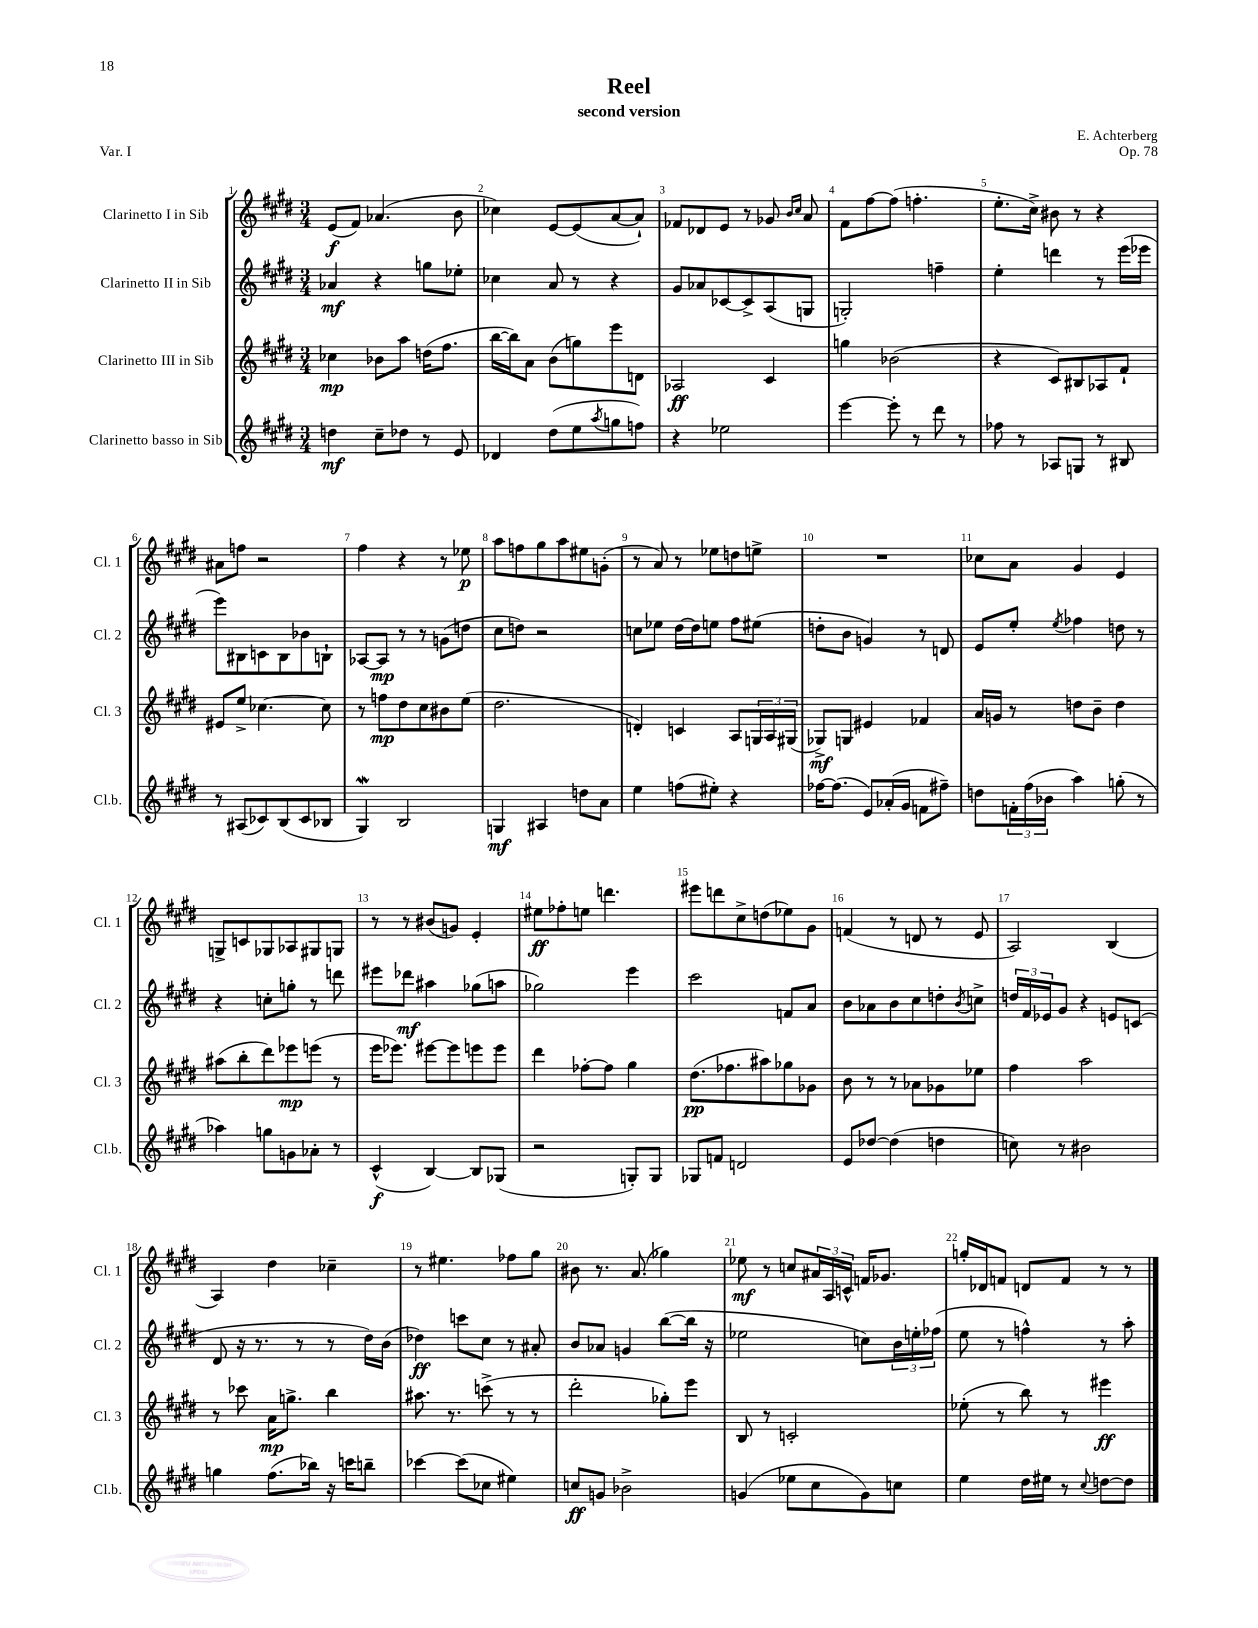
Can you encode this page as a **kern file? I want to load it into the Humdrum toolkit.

**kern	**dynam	**kern	**dynam	**kern	**dynam	**kern	**dynam
*part4	*part4	*part3	*part3	*part2	*part2	*part1	*part1
*staff4	*staff4	*staff3	*staff3	*staff2	*staff2	*staff1	*staff1
*I"Clarinetto basso in Sib	*	*I"Clarinetto III in Sib	*	*I"Clarinetto II in Sib	*	*I"Clarinetto I in Sib	*
*I'Cl.b.	*	*I'Cl. 3	*	*I'Cl. 2	*	*I'Cl. 1	*
*clefG2	*	*clefG2	*	*clefG2	*	*clefG2	*
*k[f#c#g#d#]	*	*k[f#c#g#d#]	*	*k[f#c#g#d#]	*	*k[f#c#g#d#]	*
*M3/4	*	*M3/4	*	*M3/4	*	*M3/4	*
=1	=1	=1	=1	=1	=1	=1	=1
4ddn\	mf	4cc-X\	mp	4a-X/	mf	(8e/L	f
.	.	.	.	.	.	8f#/J)	.
8cc#~\L	.	8b-X\L	.	4r	.	(4.a-X/	.
8dd-X\J	.	8aa\J	.	.	.	.	.
8r	.	(16ddn\KL	.	8ggn\L	.	.	.
.	.	8.ff#\J	.	.	.	.	.
8e/	.	.	.	8ee-X'\J	.	8b\	.
=2	=2	=2	=2	=2	=2	=2	=2
4d-X/	.	[16bb\LL	.	4cc-X\	.	4cc-X\)	.
.	.	16bb\J])	.	.	.	.	.
.	.	8a\J	.	.	.	.	.
(8dd#\L	.	(8b\L	.	8a/	.	[8e/L	.
8ee\	.	8ggn\)	.	8r	.	(8e/]	.
8qaa/	.	.	.	.	.	.	.
8ggn\	.	8eee\	.	4r	.	[8a/	.
8ffn\J)	.	8dn\J	.	.	.	8a`/J])	.
=3	=3	=3	=3	=3	=3	=3	=3
4r	.	2A-X/	ff	8g#/L	.	8f-X/L	.
.	.	.	.	8a-X/	.	8d-X/	.
2ee-X\	.	.	.	[8c-X/	.	8e/J	.
.	.	.	.	8c-^/]	.	8r	.
.	.	4c#/	.	(8A/	.	8g-X/	.
.	.	.	.	.	.	16qqb/LL	.
.	.	.	.	.	.	16qqcc#/JJ	.
.	.	.	.	8Gn/J	.	8a/	.
=4	=4	=4	=4	=4	=4	=4	=4
[4eee\	.	4ggn\	.	2Gn'/)	.	8f#\L	.
.	.	.	.	.	.	[8ff#\	.
8eee'\]	.	(2b-X\	.	.	.	(8ff#\J]	.
8r	.	.	.	.	.	4.ffn'\	.
8ddd#\	.	.	.	4ffn~\	.	.	.
8r	.	.	.	.	.	.	.
=5	=5	=5	=5	=5	=5	=5	=5
8ff-X\	.	4r	.	4ee'\	.	8.ee'\L	.
8r	.	.	.	.	.	.	.
.	.	.	.	.	.	16cc#^\Jk)	.
8A-X/L	.	8c#/L)	.	4dddn\	.	8b#X\	.
8Gn/J	.	8B#X/	.	.	.	8r	.
8r	.	8A-X/	.	8r	.	4r	.
8B#X/	.	8f#`/J	.	(16eee\LL	.	.	.
.	.	.	.	16eee-X\JJ	.	.	.
!!LO:LB:g=z
=6	=6	=6	=6	=6	=6	=6	=6
8r	.	8e#X/L	.	8eee\L)	.	8a#X\L	.
(8A#X/L	.	8ee^/J	.	8B#X\	.	8ffn\J	.
8c-X/)	.	[4.cc-X\	.	8cn\	.	2r	.
(8B/	.	.	.	8B#\	.	.	.
8c-/	.	.	.	8b-X\	.	.	.
8B-X/J	.	8cc-\]	.	8Bn`\J	.	.	.
=7	=7	=7	=7	=7	=7	=7	=7
4G#W/)	.	8r	.	[8A-X/L	.	4ff#\	.
.	.	8ffn\L	mp	8A-/J]	mp	.	.
2B/	.	8dd#\	.	8r	.	4r	.
.	.	8cc#\	.	8r	.	.	.
.	.	8b#X\	.	(8gn\L	.	8r	.
.	.	(8ee\J	.	8ddn\J	.	8ee-X\	p
=8	=8	=8	=8	=8	=8	=8	=8
4Gn/	mf	2.dd#\	.	8cc#\L	.	8aa\L	.
.	.	.	.	8ddn\J)	.	8ffn\	.
4A#X/	.	.	.	2r	.	8gg#\	.
.	.	.	.	.	.	8aa\	.
8ddn\L	.	.	.	.	.	8ee#X\	.
8a\J	.	.	.	.	.	(8gn'\J	.
=9	=9	=9	=9	=9	=9	=9	=9
4ee\	.	4dn'/)	.	8ccn\L	.	8r	.
.	.	.	.	8ee-X\J	.	8a/)	.
(8ffn\L	.	4cn/	.	[16dd#\LL	.	8r	.
.	.	.	.	16dd#\J]	.	.	.
8ee#X'\J)	.	.	.	8een\J	.	8ee-X\L	.
4r	.	8A/L	.	8ff#\L	.	8ddn\	.
.	.	24Gn/L	.	(8ee#X\J	.	8een^\J	.
.	.	24A/	.	.	.	.	.
.	.	(24G#X/JJ	.	.	.	.	.
=10	=10	=10	=10	=10	=10	=10	=10
[16ff-X\KL	.	8G-X^/L)	mf	8ddn'\L	.	2.r	.
(8.ff-\J]	.	.	.	.	.	.	.
.	.	8Gn/J	.	8b\J	.	.	.
8e/L)	.	4e#X/	.	4gn/)	.	.	.
(16a-X'/L	.	.	.	.	.	.	.
16g#/JJ	.	.	.	.	.	.	.
8fn\L	.	4f-X/	.	8r	.	.	.
8ff#X~\J)	.	.	.	8dn/	.	.	.
=11	=11	=11	=11	=11	=11	=11	=11
8ddn\L	.	16a/LL	.	8e/L	.	8cc-X\L	.
.	.	16gn/JJ	.	.	.	.	.
24fn'\L	.	8r	.	8ee'/J	.	8a\J	.
(24ff#\	.	.	.	.	.	.	.
24b-X\JJ	.	.	.	.	.	.	.
.	.	.	.	8qee/	.	.	.
4aa\)	.	8ddn\L	.	4ff-X\	.	4g#/	.
.	.	8b~\J	.	.	.	.	.
(8ggn'\	.	4dd\	.	8ddn\	.	4e/	.
8r	.	.	.	8r	.	.	.
!!LO:LB:g=z
=12	=12	=12	=12	=12	=12	=12	=12
4aa-X\)	.	(8aa#X\L	.	4r	.	8Gn^/L	.
.	.	8bb'\	.	.	.	8cn/	.
8ggn\L	.	8ddd#\)	.	8ccn'\L	.	8G-X/	.
8gn\	.	8eee-X\	mp	8ggn'\J	.	8A-X/	.
8a-X'\J	.	(8eeen\J	.	8r	.	8G#X/	.
8r	.	8r	.	8dddn\	.	8Gn/J	.
=13	=13	=13	=13	=13	=13	=13	=13
(4c#^^/	f	16eee\KL	.	8eee#X\L	.	8r	.
.	.	8.eee-X\J)	.	.	.	.	.
.	.	.	.	8ddd-X\J	mf	8r	.
[4B/)	.	[8eee#X\L	.	4aa#X\	.	(8b#X/L	.
.	.	8eee#\]	.	.	.	8gn/J)	.
8B/L]	.	8eeen\	.	(8gg-X\L	.	4e'/	.
(8G-X/J	.	8eee\J	.	8aan\J	.	.	.
=14	=14	=14	=14	=14	=14	=14	=14
2r	.	4ddd#\	.	2gg-X\)	.	8ee#X\L	ff
.	.	.	.	.	.	8ff-X'\	.
.	.	[8ff-X'\L	.	.	.	8een\J	.
.	.	8ff-\J]	.	.	.	4.dddn\	.
8Gn'/L)	.	4gg#\	.	4eee\	.	.	.
8G/J	.	.	.	.	.	.	.
=15	=15	=15	=15	=15	=15	=15	=15
8G-X/L	.	(8.dd#\L	pp	2ccc#\	.	8eee#X\L	.
8fn/J	.	.	.	.	.	8dddn\	.
.	.	8.ff-X\	.	.	.	.	.
2dn/	.	.	.	.	.	8cc#^\	.
.	.	8aa#X\)	.	.	.	(8ddn\	.
.	.	8gg-X\	.	8fn/L	.	8ee-X\)	.
.	.	8g-X\J	.	8a/J	.	8g#\J	.
=16	=16	=16	=16	=16	=16	=16	=16
8e/L	.	8b\	.	8b\L	.	(4fn/	.
[8dd-X/J	.	8r	.	8a-X\	.	.	.
(4dd-\]	.	8r	.	8b\	.	8r	.
.	.	8a-X\L	.	8cc#\	.	8dn/	.
4ddn\	.	8g-X\	.	8ddn'\	.	8r	.
.	.	.	.	8qb/	.	.	.
.	.	8ee-X\J	.	8ccn^\J	.	8e/	.
=17	=17	=17	=17	=17	=17	=17	=17
8ccn\)	.	4ff#\	.	24ddn/LL	.	2A/)	.
.	.	.	.	24f#/	.	.	.
.	.	.	.	24e-X/J	.	.	.
8r	.	.	.	8g#/J	.	.	.
2b#X\	.	2aa\	.	4r	.	.	.
.	.	.	.	8en/L	.	(4B/	.
.	.	.	.	(8cn/J	.	.	.
!!LO:LB:g=z
=18	=18	=18	=18	=18	=18	=18	=18
4ggn\	.	8r	.	8d#/	.	4A/)	.
.	.	8ccc-X\	.	16r	.	.	.
.	.	.	.	8.r	.	.	.
(8.ff#\L	.	16a\KL	mp	.	.	4dd#\	.
.	.	8.ggn^\J	.	.	.	.	.
.	.	.	.	8r	.	.	.
16bb-X\Jk)	.	.	.	.	.	.	.
16r	.	4bb\	.	8r	.	4cc-X~\	.
16cccn\KL	.	.	.	.	.	.	.
8bbn~\J	.	.	.	16dd#\LL)	.	.	.
.	.	.	.	(16b\JJ	.	.	.
=19	=19	=19	=19	=19	=19	=19	=19
[4ccc-X\	.	8.aa#X\	.	4dd-X\)	ff	8r	.
.	.	.	.	.	.	4.ee#X\	.
.	.	8.r	.	.	.	.	.
(8ccc-\L]	.	.	.	8cccn\L	.	.	.
8cc-X\J	.	(8cccn^\	.	8cc#\J	.	.	.
4ee#X\)	.	8r	.	8r	.	8ff-X\L	.
.	.	8r	.	8a#X'/	.	8gg#\J	.
=20	=20	=20	=20	=20	=20	=20	=20
8ccn/L	ff	2ddd#'\	.	8b/L	.	8b#X\	.
8gn/J	.	.	.	8a-X/J	.	8.r	.
2b-X^\	.	.	.	4gn/	.	.	.
.	.	.	.	.	.	(8.a/	.
.	.	8gg-X'\L)	.	([8bb\L	.	4gg-X\)	.
.	.	8eee\J	.	16bb\Jk]	.	.	.
.	.	.	.	16r	.	.	.
=21	=21	=21	=21	=21	=21	=21	=21
(4gn/	.	8B/	.	2ee-X\	.	8ee-X\	mf
.	.	8r	.	.	.	8r	.
8ee-X\L	.	2cn'/	.	.	.	8ccn/L	.
8cc#\	.	.	.	.	.	24a#X/L	.
.	.	.	.	.	.	24A/	.
.	.	.	.	.	.	24cn^^/JJ	.
8g\)	.	.	.	8ccn\L)	.	16fn/KL	.
.	.	.	.	.	.	8.g-X/J	.
8ccn\J	.	.	.	24b\L	.	.	.
.	.	.	.	24een'\	.	.	.
.	.	.	.	(24ff-X\JJ	.	.	.
=22	=22	=22	=22	=22	=22	=22	=22
4ee\	.	(8ee-X'\	.	8ee\	.	16ggn'/LL	.
.	.	.	.	.	.	16d-X/J	.
.	.	8r	.	8r	.	8fn/J	.
16dd#\LL	.	8bb\)	.	4ffn^^\)	.	8dn/L	.
16ee#X\JJ	.	.	.	.	.	.	.
8r	.	8r	.	.	.	8f/J	.
8qqcc#/	.	.	.	.	.	.	.
[8ddn\L	.	4eee#X\	ff	8r	.	8r	.
8dd\J]	.	.	.	8aa'\	.	8r	.
==	==	==	==	==	==	==	==
*-	*-	*-	*-	*-	*-	*-	*-
